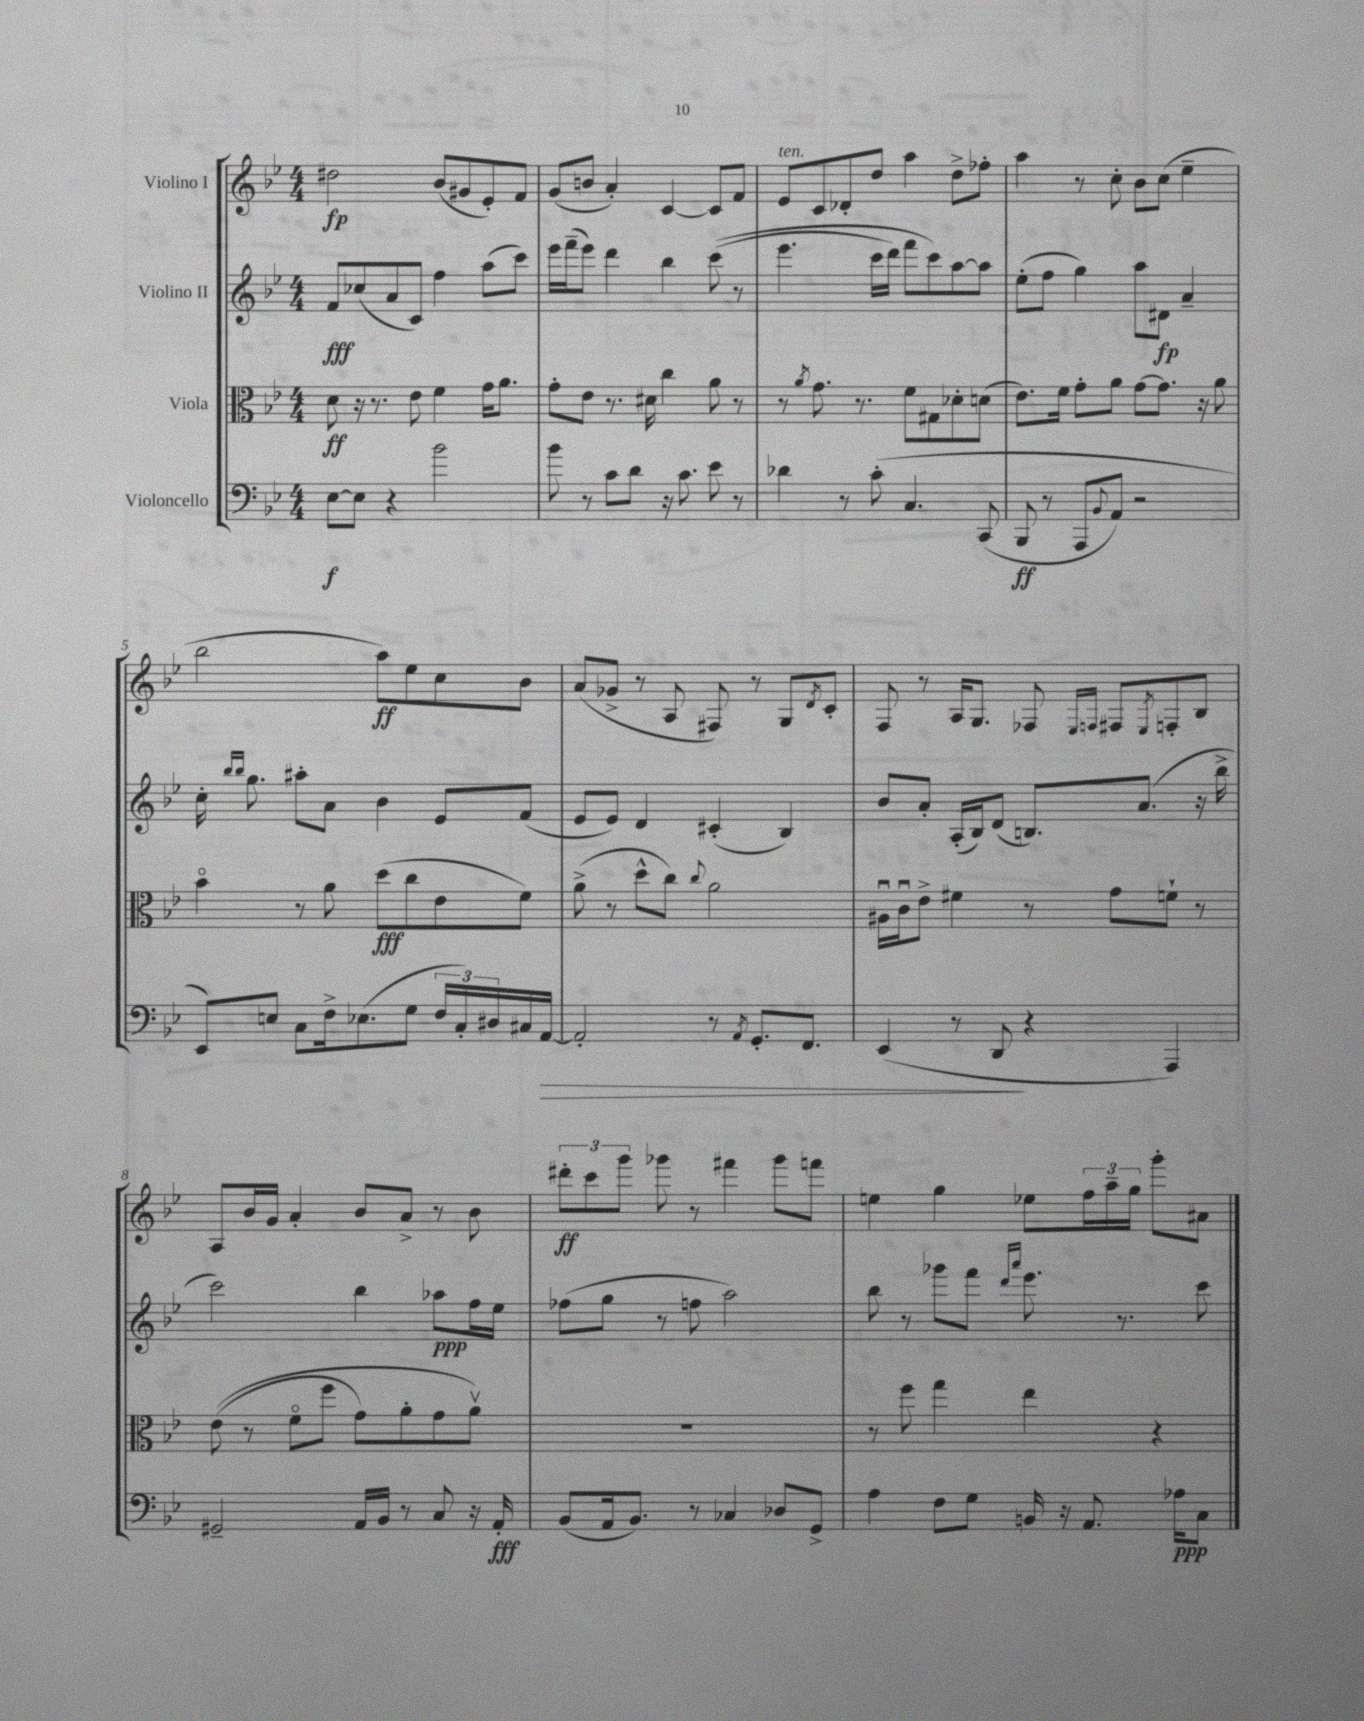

**kern	**dynam	**kern	**dynam	**kern	**dynam	**kern	**dynam
*part4	*part4	*part3	*part3	*part2	*part2	*part1	*part1
*staff4	*staff4	*staff3	*staff3	*staff2	*staff2	*staff1	*staff1
*I"Violoncello	*	*I"Viola	*	*I"Violino II	*	*I"Violino I	*
*clefF4	*	*clefC3	*	*clefG2	*	*clefG2	*
*k[b-e-]	*	*k[b-e-]	*	*k[b-e-]	*	*k[b-e-]	*
*M4/4	*	*M4/4	*	*M4/4	*	*M4/4	*
=1	=1	=1	=1	=1	=1	=1	=1
[8E-\L	f	8d\	ff	8f/L	fff	2dd#X\	fp
8E-\J]	.	16r	.	(8cc-X/	.	.	.
.	.	8.r	.	.	.	.	.
4r	.	.	.	8a/	.	.	.
.	.	8e-\	.	8c/J)	.	.	.
2b-\	.	4f\	.	4ff\	.	(8b-/L	.
.	.	.	.	.	.	8g#X/	.
.	.	16g\KL	.	(8aa\L	.	8e-'/)	.
.	.	8.a\J	.	.	.	.	.
.	.	.	.	8ccc\J)	.	8f/J	.
=2	=2	=2	=2	=2	=2	=2	=2
8b-\	.	8g'\L	.	16eee-\LL	.	(8g/L	.
.	.	.	.	(16fff~\J	.	.	.
8r	.	8e-\J	.	8eee-\J)	.	8bn/J	.
8c\L	.	8.r	.	4ddd\	.	4a'/)	.
8d\J	.	.	.	.	.	.	.
.	.	16d#X\	.	.	.	.	.
16r	.	4cc\	.	4bb-\	.	[4c/	.
8.c\	.	.	.	.	.	.	.
8e-\	.	8a\	.	((8ccc\	.	8c/L]	.
8r	.	8r	.	8r	.	8f/J	.
=3	=3	=3	=3	=3	=3	=3	=3
!	!	!	!	!	!	!LO:TX:a:i:t=ten.	!
4d-X\	.	8r	.	4.eee-\	.	8e-/L	.
.	.	8qa/	.	.	.	.	.
.	.	8.g\	.	.	.	8c/	.
8r	.	.	.	.	.	8d-X'/	.
.	.	8.r	.	.	.	.	.
(8c'\	.	.	.	16ccc\LL	.	8dd/J	.
.	.	.	.	16ddd\JJ)	.	.	.
4.C/	.	8f\L	.	8fff\L	.	4aa\	.
.	.	8G#X\	.	8ccc\)	.	.	.
.	.	8d-X'\	.	[8aa\	.	8dd^\L	.
(8CC/	.	(8dn\J	.	8aa\J]	.	8ff-X'\J	.
=4	=4	=4	=4	=4	=4	=4	=4
8BBB-/	ff	8.e-\L)	.	(8ee-'\L	.	4aa\	.
8r	.	.	.	8ff\J	.	.	.
.	.	16f\Jk	.	.	.	.	.
8AAA/L	.	8g'\L	.	4gg\)	.	8r	.
8qqBB-/	.	.	.	.	.	.	.
8AA/J)	.	8a\J	.	.	.	8cc'\	.
2r	.	[8g\L	.	8aa\L	.	8b-\L	.
.	.	8.g\J]	.	8d#X\J	fp	(8cc\J	.
.	.	.	.	4a~/	.	4ee-~\	.
.	.	16r	.	.	.	.	.
.	.	8a\	.	.	.	.	.
!!LO:LB:g=z
=5	=5	=5	=5	=5	=5	=5	=5
8EE-/L)	.	4b-\	.	16cc'\	.	2bb-\	.
.	.	.	.	16qqbb-/LL	.	.	.
.	.	.	.	16qqbb-/JJ	.	.	.
.	.	.	.	8.gg\	.	.	.
8En/J	.	.	.	.	.	.	.
8C\L	.	8r	.	8aa#X'\L	.	.	.
16F^\k	.	8a\	.	8a\J	.	.	.
(8.E-X\	.	.	.	.	.	.	.
.	.	(8dd\L	fff	4b-\	.	8aa\L)	ff
8G\J	.	8cc\	.	.	.	8ee-\	.
24F/LL	.	8e-\	.	8e-/L	.	8cc\	.
24C'/)	.	.	.	.	.	.	.
24D#X/	.	.	.	.	.	.	.
16C#X/	.	8f\J)	.	(8f/J	.	8b-\J	.
!	!LO:HP:b	!	!	!	!	!	!
[16AA/JJ	>	.	.	.	.	.	.
=6	=6	=6	=6	=6	=6	=6	=6
2AA'/]	.	(8a^\	.	8e-/L	.	(8a/L	.
.	.	8r	.	8e-/J)	.	8g-X^/J	.
.	.	8dd^^\L	.	4d/	.	8r	.
.	.	8cc\J)	.	.	.	8A/	.
.	.	8qqcc/	.	.	.	.	.
8r	.	2a\	.	(4c#X'/	.	8F#X/)	.
8qAA/	.	.	.	.	.	.	.
8.GG'/L	.	.	.	.	.	8r	.
.	.	.	.	4B-/)	.	8G/L	.
8.FF/J	.	.	.	.	.	.	.
.	.	.	.	.	.	8qd/	.
.	.	.	.	.	.	8c'/J	.
=7	=7	=7	=7	=7	=7	=7	=7
(4EE-/	.	16A#Xu\LL	.	8b-/L	.	8F/	.
.	.	16cu\J	.	.	.	.	.
.	.	8e-^\J	.	8a'/J	.	8r	.
8r	.	4f#X\	.	(16A'/LL	.	16A/KL	.
.	.	.	.	16B-/J)	.	8.G/J	.
8DD/	.	.	.	(8d/J	.	.	.
4r	]	8r	.	8.Bn/L)	.	8F-X/	.
.	.	.	.	.	.	16qqE-/LL	.
.	.	.	.	.	.	16qqFn/JJ	.
.	.	8g\L	.	.	.	8F#X/L	.
.	.	.	.	(8.a/J	.	.	.
.	.	.	.	.	.	8qE-/	.
4AAA/)	.	8fn`\J	.	.	.	8Fn'/	.
.	.	8r	.	16r	.	8B-/J	.
.	.	.	.	16bb-^\	.	.	.
!!LO:LB:g=z
=8	=8	=8	=8	=8	=8	=8	=8
2GG#X~/	.	((8e-\	.	2ccc\)	.	8A/L	.
.	.	8r	.	.	.	16b-/L	.
.	.	.	.	.	.	16g/JJ	.
.	.	8f\L	.	.	.	4a'/	.
.	.	8ff\J	.	.	.	.	.
16AA/LL	.	8g\L)	.	4bb-\	.	8b-/L	.
16BB-/JJ	.	.	.	.	.	.	.
8r	.	8a'\	.	.	.	8a^/J	.
8C/	.	8g\	.	8aa-X\L	ppp	8r	.
16r	.	8av\J)	.	16ff\L	.	8b-\	.
16AA'/	fff	.	.	16ee-\JJ	.	.	.
=9	=9	=9	=9	=9	=9	=9	=9
(8BB-/L	.	1r	.	(8ff-X\L	.	12ddd#X'\L	ff
.	.	.	.	.	.	12ccc\	.
16AA/k	.	.	.	8gg\J	.	.	.
.	.	.	.	.	.	12ggg\J	.
8.BB-/J)	.	.	.	.	.	.	.
.	.	.	.	8r	.	8ggg-X\	.
8r	.	.	.	8ffn\	.	8r	.
4C-X/	.	.	.	2aa\)	.	4fff#X\	.
8D-X/L	.	.	.	.	.	8ggg-\L	.
8GG^/J	.	.	.	.	.	8fffn\J	.
=10	=10	=10	=10	=10	=10	=10	=10
4A\	.	8r	.	8bb-\	.	4een\	.
.	.	8ff\	.	8r	.	.	.
8F\L	.	4gg\	.	8ggg-X\L	.	4gg\	.
8G\J	.	.	.	8fff\J	.	.	.
.	.	.	.	16qqddd/LL	.	.	.
.	.	.	.	16qqaaa/JJ	.	.	.
16BBn/	.	4ee-\	.	8.eee-\	.	8ee-X\L	.
16r	.	.	.	.	.	.	.
8.AA/	.	.	.	.	.	24ff\L	.
.	.	.	.	.	.	24aa~\	.
.	.	.	.	8.r	.	.	.
.	.	.	.	.	.	24gg\JJ	.
.	.	4r	.	.	.	8ggg'\L	.
16A-X\KL	ppp	.	.	.	.	.	.
8C\J	.	.	.	8ccc\	.	8a#X\J	.
==	==	==	==	==	==	==	==
*-	*-	*-	*-	*-	*-	*-	*-
